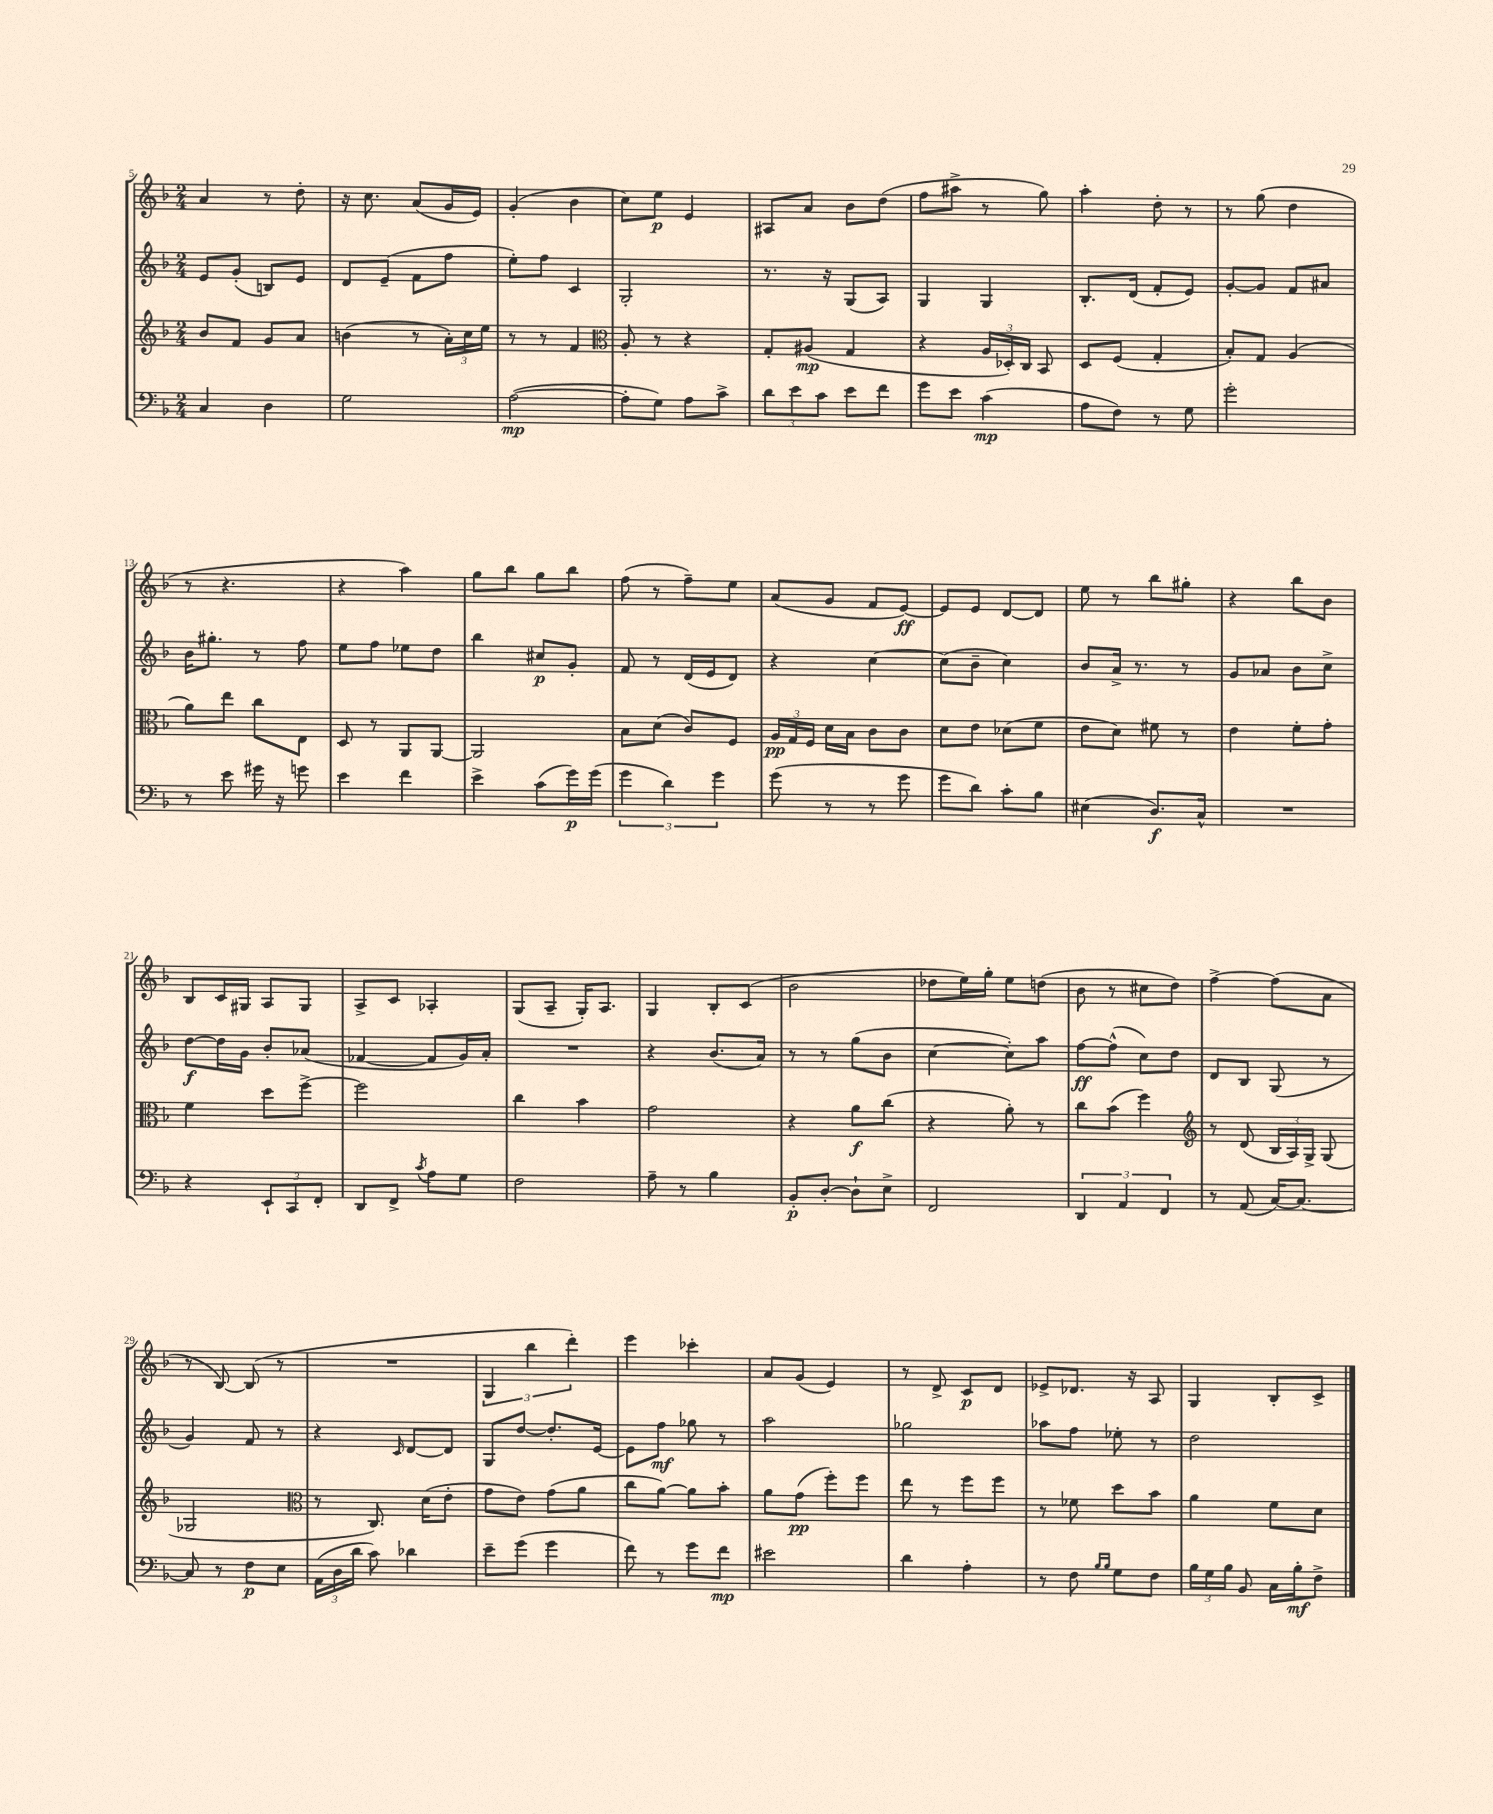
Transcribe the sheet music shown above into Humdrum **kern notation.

**kern	**kern	**kern	**kern
*staff4	*staff3	*staff2	*staff1
*clefF4	*clefG2	*clefG2	*clefG2
*k[b-]	*k[b-]	*k[b-]	*k[b-]
*M2/4	*M2/4	*M2/4	*M2/4
4C/	8b-/L	8e/L	4a/
.	8f/J	(8g'/J	.
4D\	8g/L	8B/L)	8r
.	8a/J	8e/J	8dd'\
=	=	=	=
2G\	(4b\	8d/L	16r
.	.	.	8.cc\
.	.	(8e~/J	.
.	8r	8f\L	(8a/L
.	24a'\LL)	8ff\J	16g/L
.	24cc\	.	.
.	.	.	16e/JJ)
.	24ee\JJ	.	.
=	=	=	=
([2A\	8r	8ee'\L)	(4g'/
.	8r	8ff\J	.
.	4f/	4c/	4b-\
=	=	=	=
*	*clefC3	*	*
8A'\]L	8A'/	2G'/	8cc\L)
8G\J)	8r	.	8ee\J
8A\L	4r	.	4e/
8c^\J	.	.	.
=	=	=	=
12d\L	8G'/L	8.r	8A#/L
12e\	.	.	.
.	(8A#/J	.	8a/J
12c\J	.	.	.
.	.	16r	.
8e\L	4G/	(8G/L	8b-\L
8f\J	.	8A/J)	(8dd\J
=	=	=	=
8g\L	4r	4G/	8ff\L
8e\J	.	.	8aa#^\J
(4c\	24A/LL	4G/	8r
.	24D-'/)	.	.
.	24C/JJ	.	.
.	8BB-/	.	8gg\)
=	=	=	=
8A\L	8D/L	8.B-'/L	4aa'\
8F\J)	(8F/J	.	.
.	.	(16d/Jk	.
8r	4G'/	8f'/L	8dd'\
8G\	.	8e/J)	8r
=	=	=	=
2g'\	8B-'/L)	[8g'/L	8r
.	8G/J	8g/]J	(8gg\
.	(4A/	8f/L	4dd\
.	.	8a#/J	.
=	=	=	=
8r	8a\L)	16b-\LK	8r
.	.	8.gg#'\J	.
8e\	8ee\J	.	4.r
16g#\	8cc\L	8r	.
16r	.	.	.
8g\	8E\J	8ff\	.
=	=	=	=
4e\	8D/	8ee\L	4r
.	8r	8ff\J	.
4f\	8AA/L	8ee-\L	4aa\)
.	[8AA/J	8dd\J	.
=	=	=	=
4e^\	2AA/]	4bb-\	8gg\L
.	.	.	8bb-\J
(8c\L	.	8cc#/L	8gg\L
16g\L)	.	8g'/J	8bb-\J
(16g\JJ	.	.	.
=	=	=	=
6g\	8B-\L	8f/	(8ff\
.	(8d\J	8r	8r
6d\)	.	.	.
.	8c/L)	(16d/LL	8ff~\L)
.	.	16e/J	.
6g\	.	.	.
.	8F/J	8d/J)	8ee\J
=	=	=	=
(8g\	24A/LL	4r	(8a/L
.	24G/	.	.
.	24F/JJ	.	.
8r	16d\LL	.	8g/J
.	16B-\JJ	.	.
8r	8c\L	[4cc\	8f/L
8g\	8c\J	.	[8e/J)
=	=	=	=
8g\L	8d\L	(8cc\]L	8e/]L
8d\J)	8e\J	8b-~\J	8e/J
8c'\L	(8d-\L	4cc\)	[8d/L
8B-\J	8f\J	.	8d/]J
=	=	=	=
(4E#\	8e\L	8b-/L	8ee\
.	8d\J)	16a^/Jk	8r
.	.	8.r	.
8.D/L)	8f#\	.	8bb-\L
.	8r	8r	8gg#'\J
16C^^/Jk	.	.	.
=	=	=	=
2r	4e\	8g/L	4r
.	.	8a-/J	.
.	8f'\L	8b-\L	8bb-\L
.	8g'\J	8cc^\J	8b-\J
=	=	=	=
4r	4f\	[8dd\L	8B-/L
.	.	16dd\]L	16c/L
.	.	16g\JJ	16G#/JJ
12EE`/L	8dd\L	8b-'/L	8A/L
12CC/	.	.	.
.	[8ff^\J	(8a-/J	8G#/J
12FF'/J	.	.	.
=	=	=	=
8DD/L	2ff\]	[4f-/	8A^/L
8FF^/J	.	.	8c/J
8qc/	.	.	.
8A\L	.	8f-/]L	4A-'/
8G\J	.	16g/L)	.
.	.	16a'/JJ	.
=	=	=	=
2F\	4cc\	2r	(8G/L
.	.	.	8A~/J
.	4b-\	.	16G'/LK)
.	.	.	8.A/J
=	=	=	=
8A~\	2g\	4r	4G/
8r	.	.	.
4B-\	.	(8.b-/L	8B-'/L
.	.	.	(8c/J
.	.	16a/Jk)	.
=	=	=	=
8BB-'/L	4r	8r	2b-\
[8D'/J	.	8r	.
8D`\]L	8a\L	(8gg\L	.
8E^\J	(8cc\J	8b-\J	.
=	=	=	=
2FF/	4r	[4cc\	8dd-\L
.	.	.	16ee\L)
.	.	.	16gg'\JJ
.	8a'\)	8cc'\]L)	8ee\L
.	8r	8aa\J	(8dd\J
=	=	=	=
6DD/	8cc\L	[8ff\L	8b-\
.	(8b-\J	(8ff^^\]J	8r
6AA/	.	.	.
.	4ff\)	8cc\L)	8cc#\L
6FF/	.	.	.
.	.	8dd\J	8dd\J)
=	=	=	=
*	*clefG2	*	*
8r	8r	8d/L	[4ff^\
(8AA/	(8d/	8B-/J	.
[16C/LK)	24B-/LL	(8G/	(8ff\]L
.	24A/)	.	.
8.C/_J	.	.	.
.	24G^/JJ	.	.
.	(8G/	8r	8a\J
=	=	=	=
8C/]	2G-/	4g/)	8r
8r	.	.	[8B-/)
8F\L	.	8f/	(8B-/]
8E\J	.	8r	8r
=	=	=	=
*	*clefC3	*	*
(24AA\LL	8r	4r	2r
24D\	.	.	.
24d\JJ	.	.	.
8c\)	8.C/)	.	.
.	.	16qqc/	.
4d-\	.	[8d/L	.
.	(16d\LK	.	.
.	8e'\J	8d/]J	.
=	=	=	=
8e~\L	8g\L	8G/L	6G/
(8g\J	8e\J)	[8dd/J	.
.	.	.	6bb-\
4g\	(8g\L	8.dd'/]L	.
.	.	.	6ddd'\)
.	8a\J	.	.
.	.	[16e/Jk	.
=	=	=	=
8f\)	8cc\L	8e\]L	4eee\
8r	[8a\J)	8ff\J	.
8g\L	8a\]L	8gg-\	4ccc-'\
8f\J	8b-'\J	8r	.
=	=	=	=
2e#\	8a\L	2aa\	8a/L
.	(8g\J	.	(8g/J
.	8ff'\L)	.	4e/)
.	8ff\J	.	.
=	=	=	=
4d\	8ee\	2gg-\	8r
.	8r	.	8d^/
4A'\	8ff\L	.	8c/L
.	8ff\J	.	8d/J
=	=	=	=
8r	8r	8aa-\L	8e-^/L
8F\	8f-\	8ff\J	8.d-/J
16qqB-/LL	.	.	.
16qqB-/JJ	.	.	.
8G\L	8dd\L	8ee-'\	.
.	.	.	16r
8F\J	8b-\J	8r	8A/
=	=	=	=
24B-\LL	4a\	2dd\	4G/
24G\	.	.	.
24B-\JJ	.	.	.
8BB-/	.	.	.
16C\LL	8f\L	.	8B-'/L
16B-'\J	.	.	.
8F^\J	8d\J	.	8c^/J
==	==	==	==
*-	*-	*-	*-
